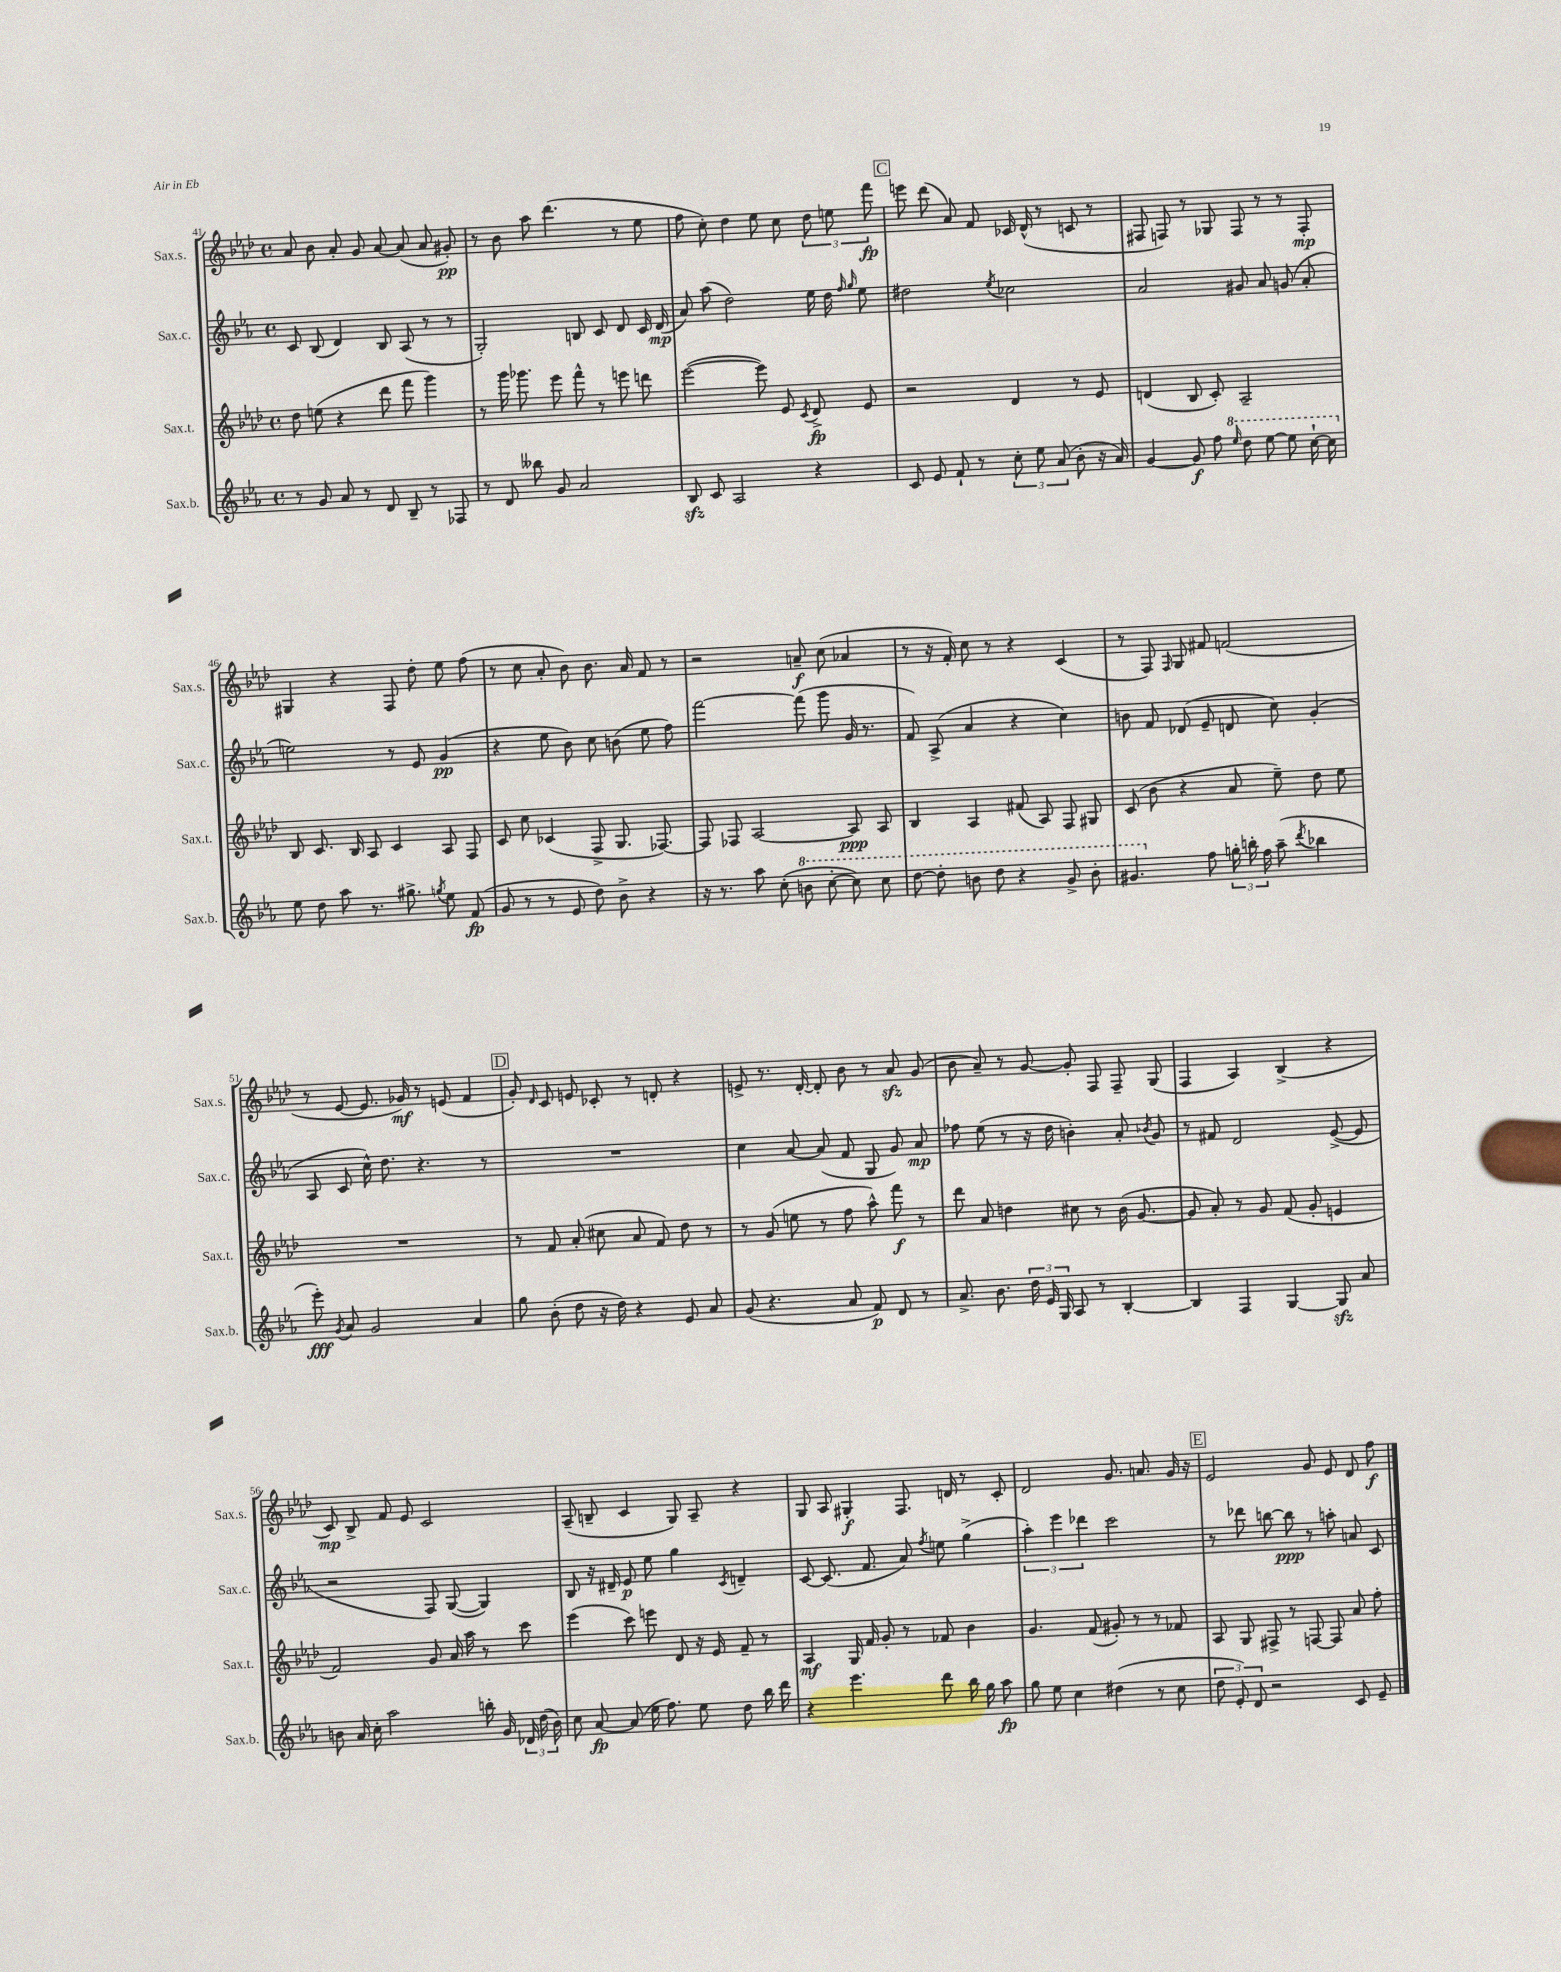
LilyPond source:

<<
\new StaffGroup <<
\new Staff = "s0" \with { instrumentName = "Sax.s." shortInstrumentName = "Sax.s." } {
    \clef treble \key aes \major \defaultTimeSignature \time 4/4
    \autoBeamOff aes'8 bes'8 aes'8-. g'8 aes'8~ aes'8( aes'8 gis'8-.\pp) |
    r8 bes'8 aes''8 des'''4.( r8 ees''8 |
    f''8 c''8-.) des''4 ees''8 c''8 \tuplet 3/2 { des''8 e''8 f'''8\fp } |
    \mark \markup { \box "C" } e'''8 des'''8( aes'8) f'8 ces'16 des'16-^( r8 c'8 r8 |
    fis8 f8) r8 ges8 f8 r8 r8 f8-.\mp |
    gis4 r4 f8 des''8-. ees''8 f''8( |
    r8 c''8 aes'8-. bes'8) bes'8. aes'16 f'8 r8 |
    r2 a'8--\f c''8( aes'4 |
    r8 r16 f'16-.) c''8 r8 r4 c'4( |
    r8 f8) \grace { f16 } g8 fis'8 f'2( |
    r8 ees'8~ ees'8. ges'16\mf) r8 e'8( f'4 |
    \mark \markup { \box "D" } g'8-.) \grace { des'16 } c'8 e'8 ces'8-. r8 d'8-. r4 |
    e'8-> r8. des'16~-. des'8-. bes'8 r8 aes'8\sfz g'8( |
    bes'8 aes'8--) r8 g'8~ g'8-. f8 f8-- g8( |
    f4 aes4) bes4->( r4 |
    c'8\mp) bes8-> f'8 ees'8 c'2 |
    aes8--( b8-- c'4 g8) aes8-- r4 |
    g8 aes8 gis4-.\f f8. d'16 r8 c'8-. |
    des'2 g'8. a'8. g'16 r16 |
    \mark \markup { \box "E" } ees'2 g'8 ees'8 des'8 f''8\f \bar "|." |
}
\new Staff = "s1" \with { instrumentName = "Sax.c." shortInstrumentName = "Sax.c." } {
    \clef treble \key ees \major \defaultTimeSignature \time 4/4
    \autoBeamOff c'8 bes8( d'4) bes8 aes8( r8 r8 |
    g2-.) b8 c'8 d'8 c'16 d'16\mp( |
    aes'8) aes''8( d''2) ees''16 d''16 \grace { f''16 g''16 } ees''8 |
    \mark \markup { \box "C" } dis''2 \acciaccatura { ees''8 } ces''2 |
    aes'2 gis'8 aes'8 g'8( aes'8-. |
    e''2) r8 ees'8 g'4\pp( |
    r4 ees''8 bes'8) c''8 b'8( ees''8 f''8) |
    f'''2~ f'''8( g'''8 g'16 r8. |
    f'8) aes8->( aes'4 r4 c''4) |
    b'8 f'8 des'8( ees'8-- d'8 c''8) g'4-.( |
    aes8 c'8 c''16-^) d''8. r4. r8 |
    \mark \markup { \box "D" } R1 |
    c''4 aes'8~ aes'8( f'8 g8 g'8) aes'8\mp |
    fes''8 ees''8( r8 r16 d''16 b'4-.) aes'8-. \acciaccatura { bes'8 } g'8 |
    r8 fis'8 d'2 ees'8~->( ees'8 |
    r2 f8) g8~( g4) |
    bes8 r16 dis'16-- ees'8\p ees''8 g''4 \acciaccatura { c'8 } d'4-- |
    c'8~ c'8.( f'8. aes'8) \acciaccatura { f''8 } e''8 g''4->( |
    \tuplet 3/2 { aes''4-.) ees'''4 des'''4 } c'''2 |
    \mark \markup { \box "E" } r8 des'''8 b''8~ b''8\ppp r8 a''8-. a'8 c'8 \bar "|." |
}
\new Staff = "s2" \with { instrumentName = "Sax.t." shortInstrumentName = "Sax.t." } {
    \clef treble \key aes \major \defaultTimeSignature \time 4/4
    \autoBeamOff des''8 e''8( r4 des'''8 f'''8 g'''4) |
    r8 g'''16 ges'''8. ees'''8 f'''8-^ r8 e'''8 d'''8 |
    ees'''2~( ees'''8) ees'8 \acciaccatura { c'8 } des'8->\fp ees'8 |
    \mark \markup { \box "C" } r2 des'4 r8 ees'8 |
    d'4( bes8 c'8-.) aes2-- |
    bes8 c'8. bes16 aes8 c'4 aes8 f8 |
    c'8 c''8 ces'4( f8-> g8. fes8.~) |
    fes8 fes8 aes2~ aes8\ppp aes8 |
    bes4 aes4 fis'8( aes8) f8 gis8 |
    c'8( bes'8 r4 aes'8 ees''8--) des''8 ees''8 |
    R1 |
    \mark \markup { \box "D" } r8 f'8 aes'8-.( cis''8 aes'8 f'8) des''8 r8 |
    r8 g'8( e''8 r8 f''8 aes''8-^) f'''8\f r8 |
    des'''8 aes'8 d''4 cis''8 r8 bes'16( g'8.~ |
    g'8 aes'8-.) r8 g'8 f'8( g'8-. e'4 |
    f'2) g'8 aes'16 aes''16 r8 c'''8 |
    ees'''4( c'''8) e'''8 des'8 r16 ees'16 f'8-- r8 |
    aes4\mf g16 f'16 g'8-. r8 fes'8 bes'4 |
    g'4. f'8( gis'8-.) r8 r8 fes'8 |
    \mark \markup { \box "E" } aes8 g8 fis8-> r8 f8~ f8 aes'8 f''8-. \bar "|." |
}
\new Staff = "s3" \with { instrumentName = "Sax.b." shortInstrumentName = "Sax.b." } {
    \clef treble \key ees \major \defaultTimeSignature \time 4/4
    \autoBeamOff r8 g'8 aes'8 r8 d'8 bes8-- r8 fes8 |
    r8 d'8 beses''8 g'8 aes'2 |
    bes8\sfz c'8 aes2 r4 |
    \mark \markup { \box "C" } c'8 ees'8 f'8-! r8 \tuplet 3/2 { c''8-. ees''8 aes'8( } bes'8-. r16 aes'16) |
    g'4~ g'8\f f''8 \ottava #1 \grace { ees'''16 } d'''8 ees'''8~ ees'''8 c'''16~-! c'''16 \ottava #0 |
    ees''8 d''8 aes''8 r8. gis''8.-> \acciaccatura { g''8 } ees''8 f'8\fp( |
    g'8 r8 r8 ees'8 d''8) bes'8-> r4 |
    r16 r8. aes''8 c''8-.( \ottava #1 b''8 c'''8~-. c'''8) c'''8 |
    d'''8~ d'''8-. b''8 d'''8 r4 g''8-> b''8-. |
    gis''4. \ottava #0 f''8 \tuplet 3/2 { g''16-. b''16-. f''16 } aes''8--( \acciaccatura { d'''8 } bes''4 |
    ees'''8-.\fff) \acciaccatura { g'8 } aes'8 g'2 aes'4 |
    \mark \markup { \box "D" } g''8 bes'8-.( d''8 r16 d''16) r4 ees'8 aes'8 |
    g'8( r4. aes'8 f'8\p) d'8 r8 |
    aes'8.-> bes'8. \tuplet 3/2 { d''16 ees'16 g16 } aes8 r8 bes4~-. |
    bes4 f4 g4~ g8\sfz aes'8 |
    b'8 aes'16 c''16-. aes''2 b''16-. g'16 \tuplet 3/2 { des'16 d''16( b'16) } |
    c''8 aes'8~\fp aes'8( ees''16 f''8.) ees''8 d''8 bes''16 d'''16 |
    r4 ees'''4. d'''8 bes''16 g''16 aes''8\fp |
    g''8 ees''8 c''4 dis''4( r8 c''8 |
    \mark \markup { \box "E" } \tuplet 3/2 { d''8 ees'8-.) d'8 } r2 c'8 ees'8-- \bar "|." |
}
>>
>>
\layout { \context { \Score currentBarNumber = #41 } }
